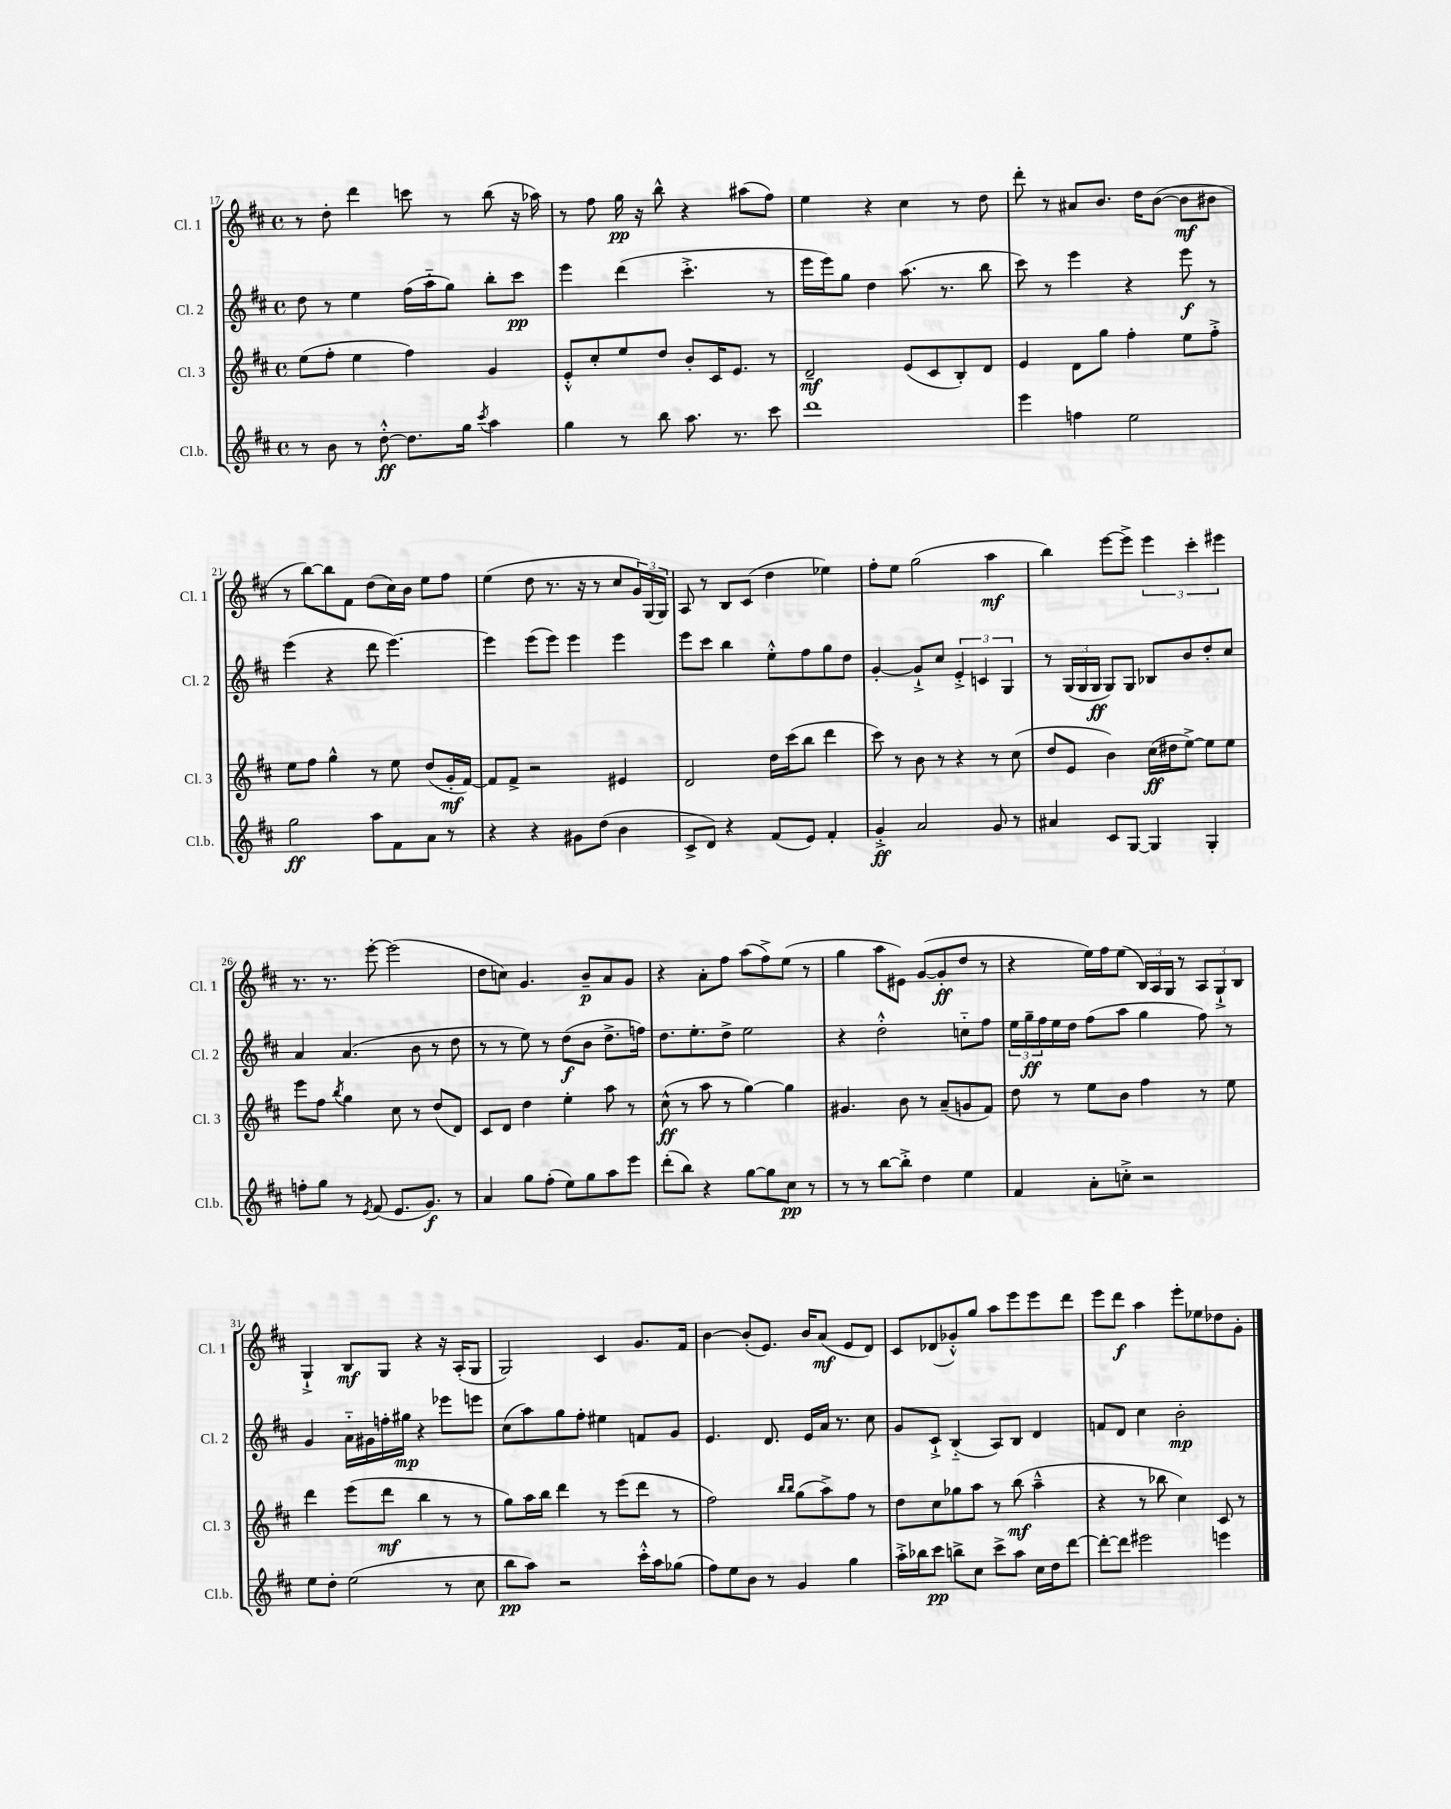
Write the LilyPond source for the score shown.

<<
\new StaffGroup <<
\new Staff = "s0" \with { instrumentName = "Cl. 1" shortInstrumentName = "Cl. 1" } {
    \clef treble \key d \major \defaultTimeSignature \time 4/4
    r8 d''8-. d'''4 c'''8 r8 b''8( r16 aes''16) |
    r8 fis''8 g''16\pp r16 b''8-^ r4 ais''8( fis''8) |
    e''4 r4 cis''4 r8 d''8 |
    d'''8-. r8 ais'8 b'8. d''16 b'8~( b'8\mf bis'8 |
    r8 b''8~) b''8 fis'8 d''8( cis''16) b'16 e''8 fis''8 |
    e''4( d''8 r8. r16 r8 cis''8 \tuplet 3/2 { g'16) g16( g16) } |
    a8 r8 b8 cis'8( d''4 ees''4) |
    fis''8-. e''8 g''2( a''4\mf |
    b''4) e'''8~ e'''8-> \tuplet 3/2 { e'''4 cis'''4-. eis'''4 } |
    r8. r8. e'''8~-. e'''2( |
    d''8 c''8) g'4. b'8--\p a'8 g'8 |
    r4 a'8-. fis''8 a''8( fis''8->) e''8( r8 |
    g''4 a''8 eis'8) g'8~( g'8-.\ff d''8 r8 |
    r4 e''16) fis''16 e''8( \tuplet 3/2 { b16) a16 g16 } r8 \tuplet 3/2 { a8 g8-!-> b8 } |
    g4-!-> b8\mf g8 r4 r16 a16-.( g8 |
    g2) cis'4 g'8. fis'16 |
    b'4~ b'8-.( e'8.) b'16 a'8\mf( e'8 d'8) |
    cis'8 des'8( ges'8-.-^) g''8 a''8 e'''8 e'''8 d'''8 |
    e'''8 d'''8\f a''4 e'''8-. ees''8 des''8 g'8-. \bar "|." |
}
\new Staff = "s1" \with { instrumentName = "Cl. 2" shortInstrumentName = "Cl. 2" } {
    \clef treble \key d \major \defaultTimeSignature \time 4/4
    d''8 r8 e''4 fis''16( a''16-_ g''8) b''8-. cis'''8\pp |
    e'''4 d'''4( cis'''4.-.-> r8 |
    e'''16 e'''16) g''8 d''4 a''8.( r8. b''8 |
    cis'''8) r8 e'''4 r4 e'''8\f r8 |
    e'''4( r4 d'''8 e'''4.~) |
    e'''4 e'''8( e'''8) e'''4 e'''4 |
    e'''8 cis'''8 b''4 e''8-.-^ fis''8 g''8 d''8 |
    g'4~-. g'8-!-> cis''8 \tuplet 3/2 { e'4-.-> c'4 g4 } |
    r8 \tuplet 3/2 { g16( g16 g16\ff } g8) g8 bes8 b'8 d''8-. cis''8 |
    a'4 a'4.( b'8 r8 d''8 |
    r8 r8 e''8) r8 d''8\f( b'8 d''8.-> f''16) |
    d''8. e''8.-. d''8-> e''2 |
    r4 d''2-.-^ c''8-_ fis''8 |
    \tuplet 3/2 { e''16 g''16--\ff fis''16 } e''16 d''16 fis''8( a''8 g''4 fis''8) r8 |
    g'4 a'16-_ gis'16 f''16-. gis''16\mp r4 ees'''8 e'''8 |
    cis''8( a''8) g''8 fis''8-. eis''4 f'8 g'8 |
    e'4. d'8. e'16 a'16 r8. cis''8 |
    g'8 cis'8-!-> b4-_( a8) b8 d'4 |
    f'8 d'8 cis''4 b'2-.\mp \bar "|." |
}
\new Staff = "s2" \with { instrumentName = "Cl. 3" shortInstrumentName = "Cl. 3" } {
    \clef treble \key d \major \defaultTimeSignature \time 4/4
    e''8( fis''8-. e''4 fis''4) g'4 |
    e'8-.-^ cis''8-. e''8 d''8 b'8-. cis'16 e'8. r8 |
    d'2--\mf e'8( cis'8 b8-.) d'8 |
    e'4 d'8 g''8 fis''4-. e''8 fis''8-.-> |
    e''8 fis''8 g''4-^ r8 e''8 d''8( g'16-.\mf fis'16~) |
    fis'8 fis'8-> r2 eis'4 |
    d'2 d''16 cis'''16( b''8 d'''4 |
    cis'''8) r8 b'8 r8 r4 r8 cis''8( |
    d''8 e'8 b'4) cis''16\ff( dis''16 e''8~->) e''8 e''8 |
    e'''8 fis''8 \acciaccatura { b''8 } g''4 cis''8 r8 d''8( d'8) |
    cis'8 d'8 d''4 e''4-. a''8 r8 |
    cis''8-^\ff( r8 a''8 r8 g''4~) g''4 |
    gis'4. b'8 r8 a'8--( g'8 fis'8) |
    d''8 r8 e''8 b'8 fis''4 r8 e''8 |
    d'''4 e'''8( d'''8\mf b''4 r8 r8 |
    g''8) a''16 b''16 d'''4 r8 e'''8( d'''8 r8 |
    fis''2) \grace { b''16 b''16 } g''8( a''8->) fis''8 r8 |
    d''8 cis''8 ges''8 a''8 r8 b''8\mf( a''4---^ |
    r4 r8 bes''8 cis''4) cis'8 r8 \bar "|." |
}
\new Staff = "s3" \with { instrumentName = "Cl.b." shortInstrumentName = "Cl.b." } {
    \clef treble \key d \major \defaultTimeSignature \time 4/4
    r8 b'8 r8 d''8~-.-^\ff d''8. g''16 \acciaccatura { cis'''8 } a''4 |
    g''4 r8 b''8 a''8. r8. cis'''8 |
    d'''1 |
    e'''4 f''4 e''2 |
    g''2\ff a''8 fis'8 a'8 r8 |
    r4 r4 gis'8 d''8( b'4 |
    cis'8-> d'8) r4 fis'8( e'8) fis'4-. |
    g'4-.->\ff a'2 g'8 r8 |
    ais'4 cis'8 g8~ g4 g4-. |
    f''8-. g''8 r8 \acciaccatura { e'8 } fis'8( e'8. g'8.\f) r8 |
    a'4 g''8 fis''8-.( e''8) g''8 a''8 e'''8 |
    d'''8-.( b''8) r4 g''8~ g''8 cis''8\pp r8 |
    r8 r8 b''8~ b''8-.-> d''4 e''4 |
    fis'4 a'8-. c''8-.-> r2 |
    e''8 d''8-. e''2( r8 cis''8 |
    b''8\pp a''8) r2 cis'''16-.-^ a''16 ges''8( |
    fis''8) e''8 b'8 r8 g'4 g''4 |
    a''16-.-> bes''16 cis'''8\pp b''8-> cis''8 cis'''8-> a''8 cis''16 d''16 d'''8~ |
    d'''8~-. d'''8 eis'''2 e'''4 \bar "|." |
}
>>
>>
\layout { \context { \Score currentBarNumber = #17 } }
